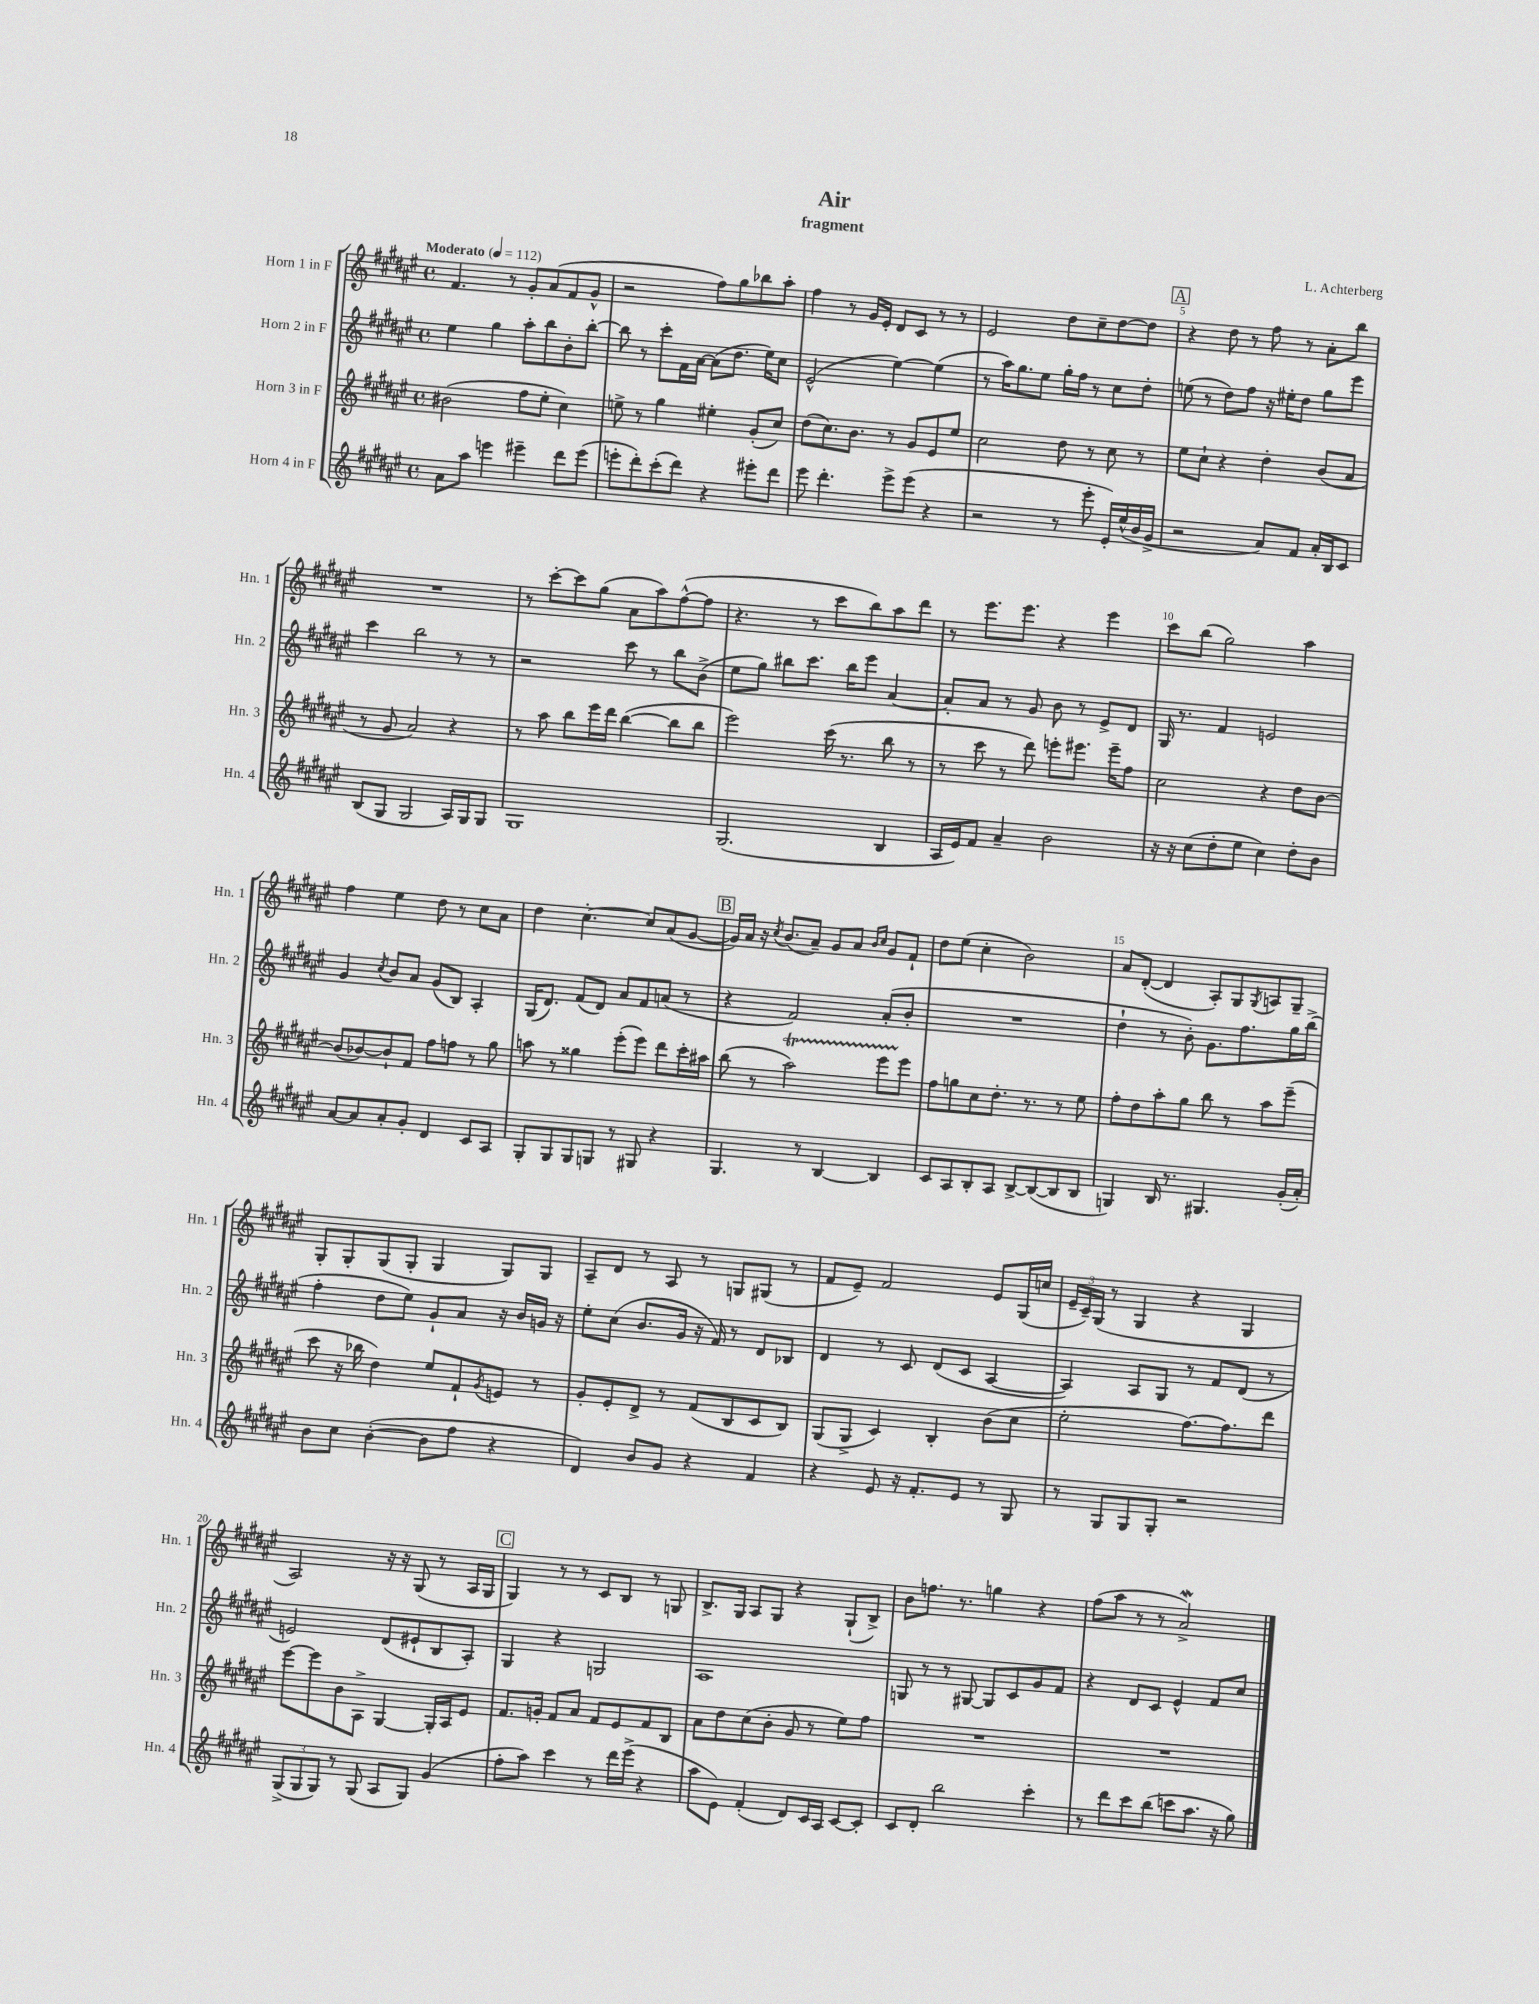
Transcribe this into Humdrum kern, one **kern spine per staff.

**kern	**kern	**kern	**kern
*staff4	*staff3	*staff2	*staff1
*clefG2	*clefG2	*clefG2	*clefG2
*k[f#c#g#d#a#e#]	*k[f#c#g#d#a#e#]	*k[f#c#g#d#a#e#]	*k[f#c#g#d#a#e#]
*M4/4	*M4/4	*M4/4	*M4/4
*met(c)	*met(c)	*met(c)	*met(c)
*MM112	*MM112	*MM112	*MM112
8a#	(2b#	4ee#	4.f#
8aa#	.	.	.
4eee	.	4gg#	.
.	.	.	8r
4eee#~	8ff#	8aa#'	8g#'
.	8ee#'	8bb	(8a#
8ddd#	4cc#)	8b'	8f#
(8eee#	.	[8bb'	8g#^^
=	=	=	=
8eee'	8ee^	8bb]	2r
8ddd#')	8r	8r	.
(8ccc#'	4gg#	8ccc#'	.
8ddd#)	.	16f#	.
.	.	[16a#	.
4r	4ee#'	(8a#]	8ff#)
.	.	8.dd#	8gg#
8eee#'	(8g#'	.	8bb-
.	.	16ee#)	.
8ddd#	8cc#)	8cc#	8aa#'
=	=	=	=
8eee#	(8dd#	(2e#^^	4ff#
4.ddd#'	8.cc#)	.	.
.	.	.	8r
.	8.b	.	.
.	.	.	16g#
.	.	.	16e#'
8eee#^	8r	[4ee#)	8d#
(8eee#	8g#	.	8c#
4r	8e#	(4ee#]	8r
.	8ee#	.	8r
=	=	=	=
2r	2cc#	8r	2e#
.	.	16aa#)	.
.	.	8.gg#	.
.	.	8ee#	.
8r	8dd#	16gg#'	8dd#
.	.	16ff#	.
8eee#'	8r	8r	8cc#~
16e#')	8cc#	8cc#	[8dd#
(16ee#^^	.	.	.
16b	8r	8dd#'	8dd#]
16g#^	.	.	.
=	=	=	=
2r	8ee#	(8ee	4r
.	8cc#`	8r	.
.	4r	8dd#)	8dd#
.	.	8ff#	8r
8a#)	4dd#'	16r	8ff#
.	.	16ee#'	.
8f#	.	8dd#	8r
16a#'	(8b	8gg#	8a#'
16B	.	.	.
8c#	8a#	8eee#	8bb
=	=	=	=
(8B	8r	4ccc#	1r
8G#	8g#	.	.
2G#	2a#)	2bb	.
16A#)	4r	8r	.
16G#	.	.	.
8G#	.	8r	.
=	=	=	=
1G#	8r	2r	8r
.	8aa#	.	[8ccc#'
.	8bb	.	8ccc#]
.	16eee#	.	(8gg#
.	16ddd#	.	.
.	([4bb	8ccc#	8a#
.	.	8r	8aa#)
.	8bb]	8bb	([8ff#^^
.	8bb	(8b^	8ff#]
=	=	=	=
(2.G#	2eee#)	8ee#	4.r
.	.	8gg#)	.
.	.	8bb#	.
.	.	8.ccc#	8r
.	(16ccc#	.	8ccc#
.	8.r	16bb#	.
.	.	8eee#	8bb)
4B	8bb	[4a#	8aa#
.	8r	.	8ddd#
=	=	=	=
16A#	8r	8a#']	8r
16e#)	.	.	.
8f#	8ccc#	8a#	8.eee#
4a#~	8r	8r	.
.	.	.	8.eee#
.	8ddd#)	8g#	.
2b	8eee'	8b	4r
.	8.eee#	8r	.
.	.	8e#^	4eee#
.	16eee#~	.	.
.	8ff#	8d#	.
=	=	=	=
16r	2cc#	16G#	8ccc#
16r	.	8.r	.
(8cc#	.	.	(8bb
8dd#'	.	4f#	2gg#)
8ee#	.	.	.
4cc#)	4r	2e	.
8dd#'	8dd#	.	4aa#
8b	[8b	.	.
=	=	=	=
[8a#	(8b]	4g#	4ff#
8a#]	[8b-)	.	.
.	.	8qcc#	.
8a#'	8b-`]	8b	4ee#
8g#'	8f#	8a#	.
4d#	8ff#	(8g#	8dd#
.	8ff	8B)	8r
8c#	8r	4A#'	8cc#
8A#	8gg#	.	8a#
=	=	=	=
8G#'	8aa	(16G#	4dd#
.	.	8.d#)	.
8G#	8r	.	.
8G#	4gg##	(8f#	[4.cc#'
8G	.	8d#)	.
8r	(8eee#'	8a#	.
8G#	8eee#)	8f#	8cc#]
4r	8ddd#	(8a	(8a#
.	16ccc#'	8r	[8g#
.	16aa#	.	.
=	=	=	=
4.G#	(8bb	4r	16g#])
.	.	.	16a#
.	8r	.	16r
.	.	.	8qcc#
.	.	.	(8.b
.	2aa#)	2f#)	.
8r	.	.	8a#~)
[4B	.	.	8g#
.	.	.	8a#
.	.	.	16qqb
.	.	.	16qqcc#
4B]	8eee#	(8a#'	8g#
.	8eee#	8b'	8f#`
=	=	=	=
8c#	8ff#	1r	8dd#
8A#	8gg	.	(8ee#
8B'	8cc#	.	4cc#'
8A#	8.dd#'	.	.
[8B^	.	.	2b)
.	8.r	.	.
(8B_	.	.	.
8B]	8r	.	.
8B	8ee#	.	.
=	=	=	=
4G)	8ff#'	4dd#`	8a#
.	8dd#	.	([8d#'
16B	8aa#'	8r	4d#]
8.r	.	.	.
.	8gg#	8b')	.
4.G#	8bb	8.g#	8A#')
.	8r	.	8G#
.	.	8.ff#	.
.	.	.	8qG#
.	8aa#	.	8A
(16g#'	(8eee#~	16gg#	8G#~
16a#')	.	(16bb^	.
=	=	=	=
8b	8ccc#	4ff#'	8G#'
8cc#	16r	.	8G#'
.	16bb-	.	.
([4b'	4dd#)	8dd#	(8G#
.	.	8ee#)	8G#'
8b]	8ee#	8g#`	4G#
8ff#	8f#`	8a#	.
.	8qg#	.	.
4r	8e	16r	8G#)
.	.	16b	.
.	8r	16g	8G#
.	.	16r	.
=	=	=	=
4d#)	8g#'	8ee#'	8A#~
.	8e#'	(8cc#	8d#
8b	8d#^	8.b	8r
8g#	8r	.	8A#
.	.	16g#	.
4r	(8f#	16r	8r
.	.	16f#)	.
.	8B	8r	8G
4f#	8c#	8d#	(8G#
.	8B)	8B-	8r
=	=	=	=
4r	(8G#	4d#	8f#
.	8G#^	.	8e#~)
8e#	4c#)	8r	2f#
16r	.	8c#	.
8.f#'	.	.	.
.	4B'	(8d#	.
8e#	.	8c#	.
8r	(8b	[4A#	8e#
8G#	8cc#	.	(16G#
.	.	.	16cc
=	=	=	=
8r	2ee#'	4A#])	24e#~
.	.	.	24c#~)
.	.	.	(24G#
8G#	.	.	8r
8G#	.	8A#	4G#
8G#'	.	8G#	.
2r	[8.ff#)	8r	4r
.	.	8f#	.
.	8.ff#]	.	.
.	.	(8d#	4G#
.	8ddd#	8r	.
=	=	=	=
(12G#^	[8eee#	2e)	2A#)
12G#	.	.	.
.	8eee#]	.	.
12G#)	.	.	.
8r	8b	.	.
(8G#	8A#^	.	.
8A#	[4G#	(8d#	16r
.	.	.	16r
8G#)	.	8e#`	(8G#
(4g#	16G#']	8B	8r
.	16A#	.	.
.	8e#	8A#')	16A#
.	.	.	16G#
=	=	=	=
8ff#'	8.f#	4G#	4G#)
8aa#)	.	.	.
.	16g'	.	.
4ccc#	8f#	4r	8r
.	8a#	.	8r
8r	8f#	2G	8c#
16ddd#	8e#	.	8B
(16eee#^	.	.	.
4r	8f#	.	8r
.	8B	.	8G
=	=	=	=
8aa#	8a#	1A#	8.B^
8e#)	8dd#	.	.
.	.	.	16G#
(4f#'	(8cc#	.	8A#
.	8b'	.	8G#
8d#)	8g#	.	4r
16c#	8r	.	.
16A#	.	.	.
[8c#	8ee#)	.	(8G#`
8c#']	8ff#	.	8B^)
=	=	=	=
8c#	1r	8G	8b
8d#'	.	8r	8.ff
2bb	.	8r	.
.	.	.	8.r
.	.	[8G#	.
.	.	8G#]	4gg
.	.	8c#	.
4ccc#'	.	8g#	4r
.	.	8f#	.
=	=	=	=
8r	1r	4r	(8ff#
8ddd#	.	.	8aa#
8ccc#	.	8d#	8r
(8bb	.	8c#	8r
8ccc	.	4e#^^	2a#^)
8.aa#	.	.	.
.	.	8f#	.
16r	.	.	.
8gg#)	.	8cc#	.
==	==	==	==
*-	*-	*-	*-
